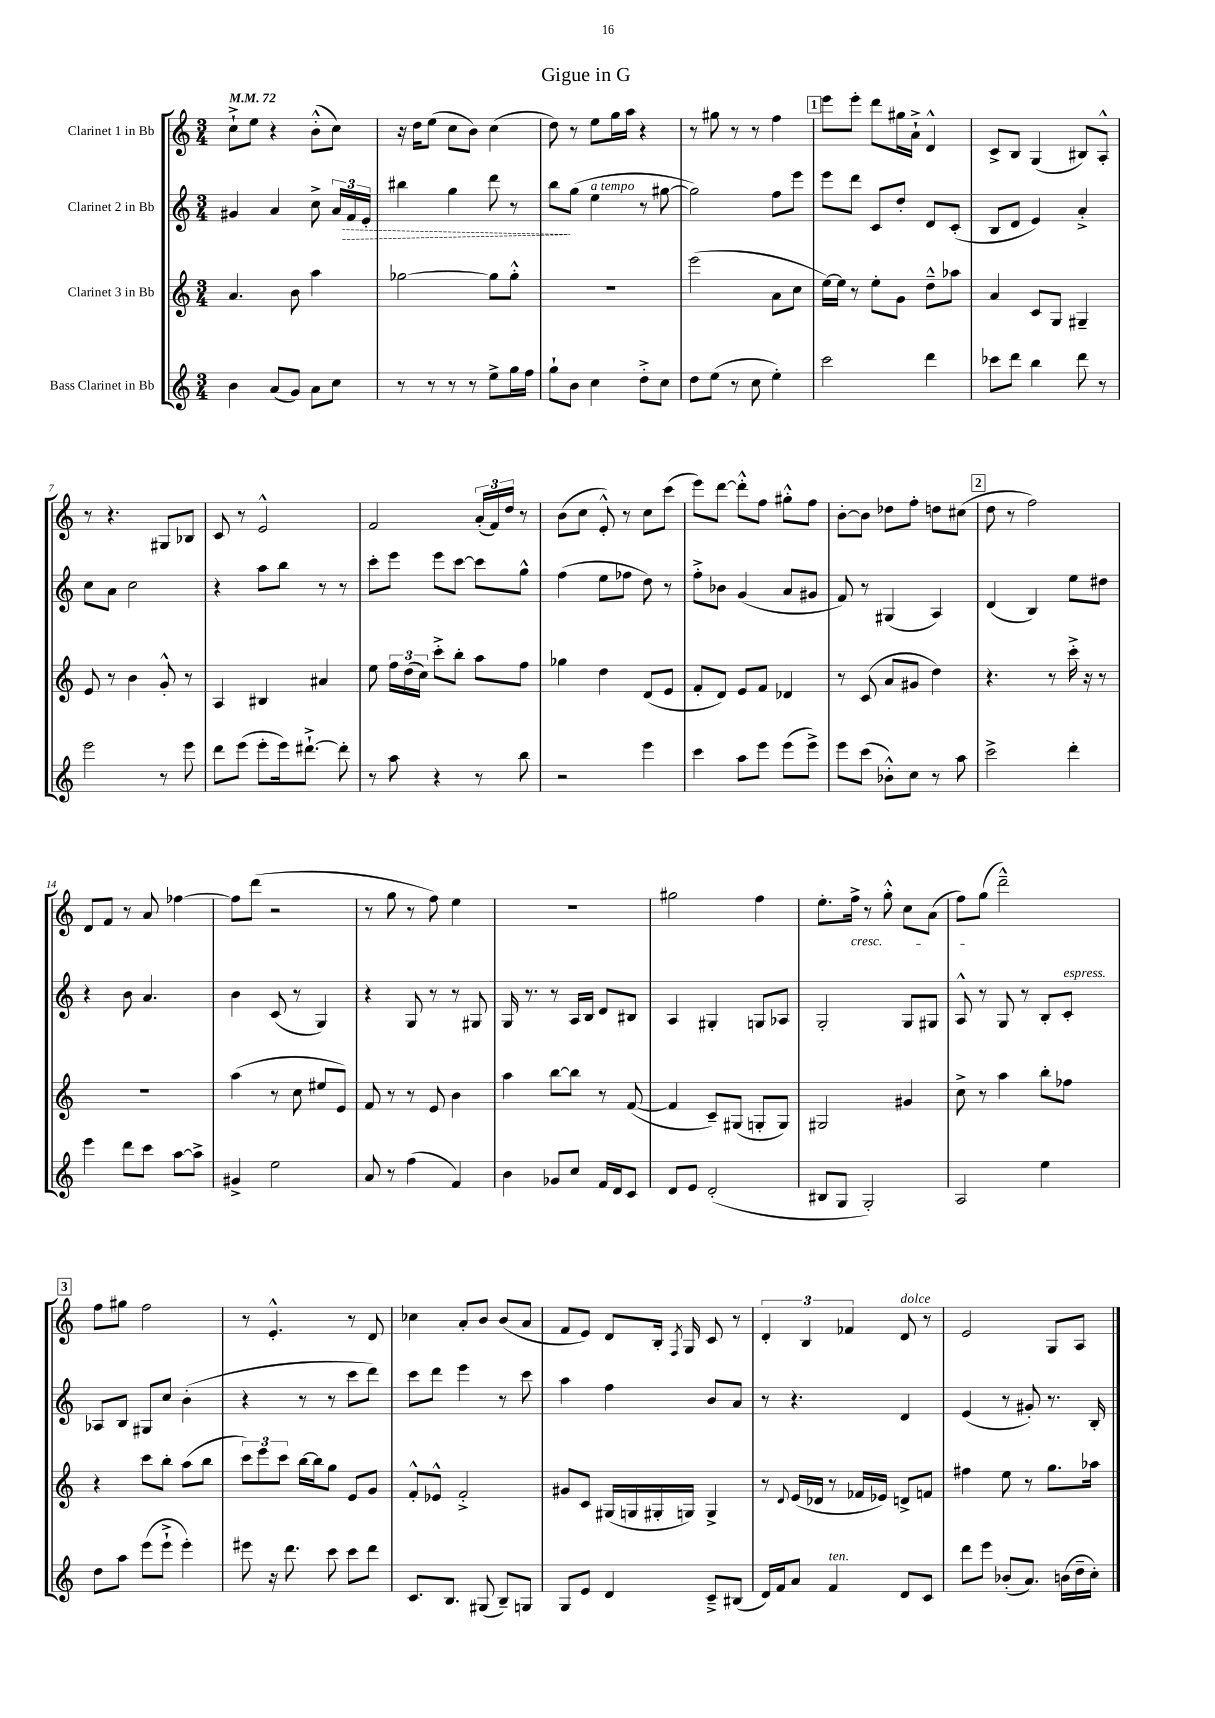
\header { title = "Gigue in G" }
<<
\new StaffGroup <<
\new Staff = "s0" \with { instrumentName = "Clarinet 1 in Bb" } {
    \clef treble \key c \major \numericTimeSignature \time 3/4 \tempo 4 = 72
    \autoBeamOff c''8[-!-> e''8] r4 b'8[-.-^( c''8]) |
    r16 d''16[ e''8]( c''8[ b'8]) c''4( |
    d''8) r8 e''8[ g''16 a''16] r4 |
    r8 gis''8 r8 r8 f''4 |
    \mark \markup { \box "1" } e'''8[ e'''8]-. d'''8[ gis''16 a'16]-!-> d'4-^ |
    c'8[-> b8] g4( bis8[) a8]-.-^ |
    r8 r4. gis8[ bes8] |
    c'8 r8 e'2-^ |
    f'2 \tuplet 3/2 { a'16[-.( f'16) d''16] } r8 |
    b'8[( c''8] e'8-.-^) r8 c''8[ c'''8]( |
    e'''8[) d'''8]~ d'''8[-.-^ f''8] gis''8[-.-^ f''8] |
    b'8[~-. b'8] des''8[ f''8]-. d''8[ cis''8]( |
    \mark \markup { \box "2" } d''8 r8 f''2) |
    d'8[ f'8] r8 a'8 fes''4~ |
    fes''8[ d'''8]( r2 |
    r8 g''8 r8 f''8) e''4 |
    R2. |
    gis''2 f''4 |
    e''8.[-. f''16]->\cresc r8 g''8-.-^ c''8[ a'8]( |
    f''8[) g''8]\!( d'''2---^) |
    \mark \markup { \box "3" } f''8[ gis''8] f''2 |
    r8 e'4.-.-^ r8 d'8 |
    ces''4 a'8[-. b'8] b'8[( a'8] |
    f'8[ e'8]) d'8[ b16]-. \acciaccatura { f8 } g16 c'8 r8 |
    \tuplet 3/2 { d'4-. b4 fes'4 } d'8^\markup { \italic "dolce" } r8 |
    e'2 g8[ a8] \bar "|." |
}
\new Staff = "s1" \with { instrumentName = "Clarinet 2 in Bb" } {
    \clef treble \key c \major \numericTimeSignature \time 3/4
    \autoBeamOff gis'4 a'4 c''8-> \tuplet 3/2 { a'16[ \once \override Hairpin.style = #'dashed-line f'16\> e'16]-. } |
    bis''4 g''4 d'''8 r8 |
    b''8[\! g''8]( e''4^\markup { \italic "a tempo" } r8 gis''8~ |
    gis''2) f''8[ e'''8] |
    \mark \markup { \box "1" } e'''8[ d'''8] c'8[ d''8]-. d'8[ c'8]-.( |
    b8[ d'8] e'4) a'4-.-> |
    c''8[ a'8] c''2 |
    r4 a''8[ b''8] r8 r8 |
    c'''8[-. e'''8] e'''8[ c'''8]~ c'''8[ g''8]-^ |
    f''4( e''8[ fes''8] d''8) r8 |
    f''8[-.-> bes'8] g'4( a'8[ gis'8] |
    f'8) r8 gis4( a4) |
    \mark \markup { \box "2" } d'4( b4) e''8[ dis''8] |
    r4 b'8 a'4. |
    b'4 c'8( r8 g4) |
    r4 g8 r8 r8 gis8 |
    g16 r8. r8 a16[ b16] d'8[ bis8] |
    a4 gis4-. g8[ aes8] |
    g2-. g8[ gis8] |
    a8-^ r8 g8 r8 b8[-. c'8]-.^\markup { \italic "espress." } |
    \mark \markup { \box "3" } aes8[ b8] gis8[ c''8] b'4-.( |
    r4 r8 r8 c'''8[ d'''8]) |
    c'''8[ d'''8] e'''4 r8 c'''8 |
    a''4 f''4 b'8[ a'8] |
    r8 r4. d'4 |
    e'4( r8 gis'8-.) r8. b16-. \bar "|." |
}
\new Staff = "s2" \with { instrumentName = "Clarinet 3 in Bb" } {
    \clef treble \key c \major \numericTimeSignature \time 3/4
    \autoBeamOff a'4. b'8 a''4 |
    ges''2~ ges''8[ ges''8]-.-^ |
    R2. |
    e'''2( a'8[ c''8] |
    \mark \markup { \box "1" } e''16[~) e''16] r8 e''8[-. g'8] d''8[---^ aes''8] |
    a'4 c'8[ g8] gis4-- |
    e'8 r8 b'4 g'8-.-^ r8 |
    a4 bis4 ais'4 |
    e''8 \tuplet 3/2 { f''16[ d''16( c''16]) } c'''8[-.-> b''8]-. a''8[ f''8] |
    ges''4 d''4 d'8[( e'8] |
    f'8[-. d'8]) e'8[ f'8] des'4 |
    r8 c'8( a'8[ gis'8] d''4) |
    \mark \markup { \box "2" } r4. r8 c'''16-.-> r16 r8 |
    R2. |
    a''4( r8 c''8 eis''8[ e'8]) |
    f'8 r8 r8 e'8 b'4 |
    a''4 b''8[~ b''8] r8 f'8~( |
    f'4 c'8[--) gis8]( g8[-. g8]) |
    gis2 gis'4 |
    c''8-> r8 a''4 b''8[-. fes''8] |
    \mark \markup { \box "3" } r4 c'''8[ b''8]-. a''8[( b''8] |
    \tuplet 3/2 { c'''8[) e'''8 c'''8] } b''16[~ b''16 g''8] e'8[ g'8] |
    f'8[-.-^ ees'8]-^ f'2-.-> |
    gis'8[ c'8] gis16[( g16 gis16-. g16]) g4-> |
    r8 \appoggiatura { d'8 } e'16[( des'16] r8 fes'16[ ees'16]) d'8[-> f'8] |
    fis''4 e''8 r8 g''8.[ aes''16] \bar "|." |
}
\new Staff = "s3" \with { instrumentName = "Bass Clarinet in Bb" } {
    \clef treble \key c \major \numericTimeSignature \time 3/4
    \autoBeamOff b'4 a'8[( g'8]) a'8[ c''8] |
    r8 r8 r8 r8 e''8[-> g''16 f''16] |
    g''8[-! b'8] c''4 d''8[-.-> c''8] |
    d''8[ e''8]( r8 c''8 e''4-.) |
    \mark \markup { \box "1" } c'''2 d'''4 |
    ces'''8[ d'''8] b''4 d'''8 r8 |
    e'''2 r8 e'''8 |
    d'''8[ e'''8]( e'''8[-. e'''16) dis'''8.]~-!-> dis'''8-. |
    r8 a''8 r4 r8 b''8 |
    r2 e'''4 |
    c'''4 a''8[ e'''8] e'''8[( e'''8]->) |
    e'''8[ c'''8]( bes'8[-.-^) c''8] r8 a''8 |
    \mark \markup { \box "2" } c'''2-> d'''4-. |
    e'''4 d'''8[ c'''8] a''8[~ a''8]-> |
    gis'4-> e''2 |
    a'8 r8 f''4( f'4) |
    b'4 ges'8[ c''8] f'16[ d'16 c'8] |
    d'8[ e'8] d'2-.( |
    bis8[ g8] g2-.) |
    a2 e''4 |
    \mark \markup { \box "3" } d''8[ a''8] e'''8[( e'''8]-!-> e'''4-.) |
    eis'''8 r16 d'''8. c'''8 c'''8[ d'''8] |
    c'8.[ b8.] gis8( b8[--) g8] |
    g8[ e'8] d'4 c'8[---> bis8]( |
    d'16[) f'16 a'8] f'4^\markup { \italic "ten." } d'8[ c'8] |
    d'''8[ e'''8] bes'8[-.( a'8.]) b'16[( d''16-- c''16]-.) \bar "|." |
}
>>
>>
